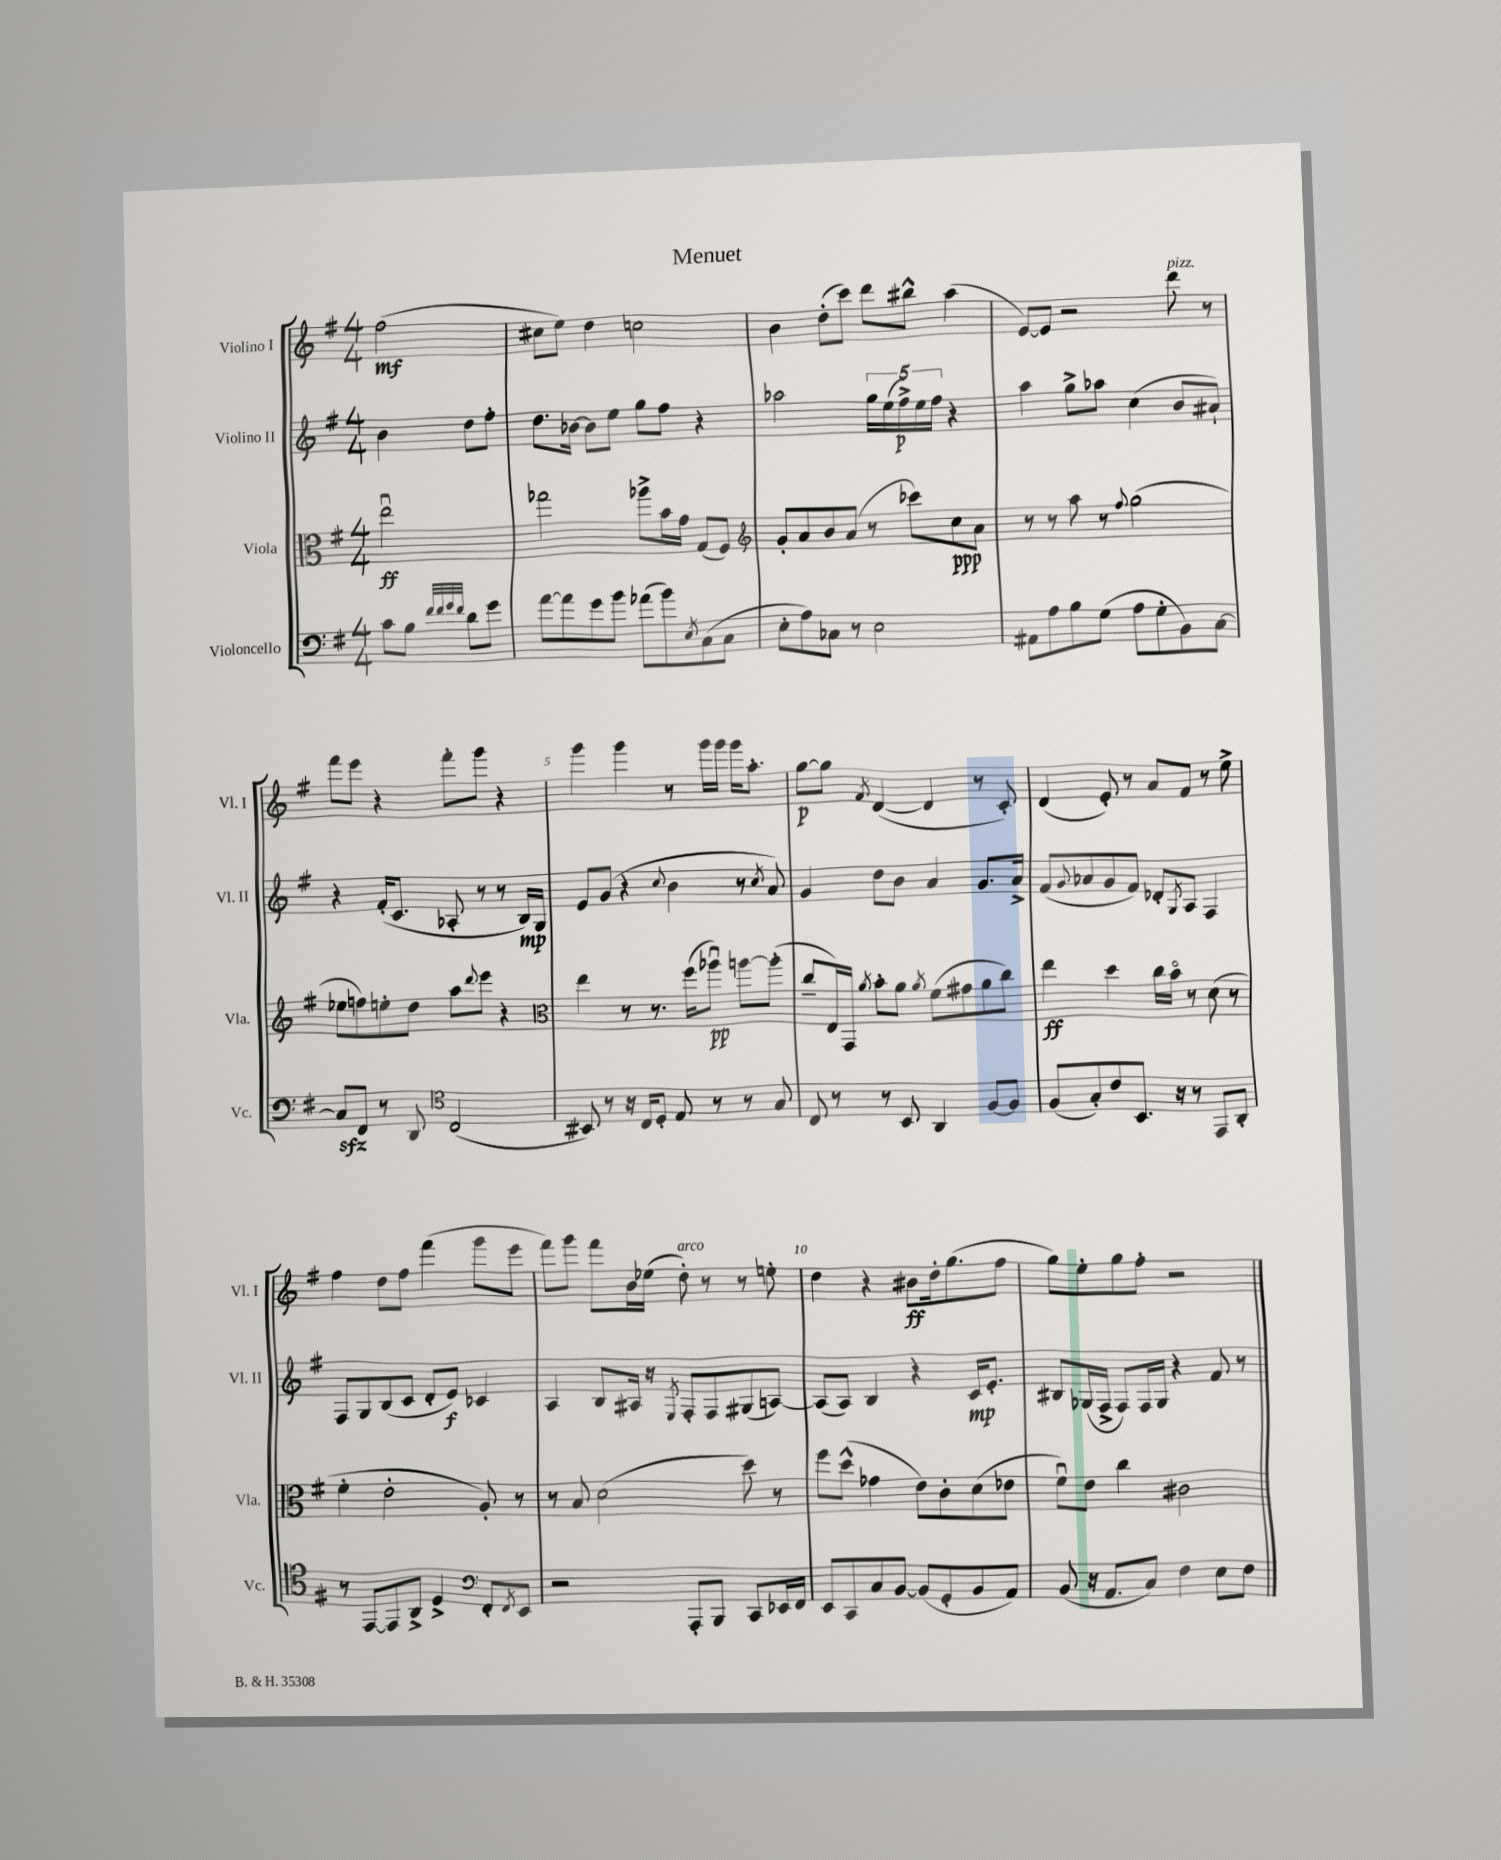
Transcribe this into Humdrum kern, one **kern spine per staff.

**kern	**kern	**dynam	**kern	**dynam	**kern	**dynam
*part4	*part3	*part3	*part2	*part2	*part1	*part1
*staff4	*staff3	*staff3	*staff2	*staff2	*staff1	*staff1
*I"Violoncello	*I"Viola	*	*I"Violino II	*	*I"Violino I	*
*I'Vc.	*I'Vla.	*	*I'Vl. II	*	*I'Vl. I	*
*clefF4	*clefC3	*	*clefG2	*	*clefG2	*
*k[f#]	*k[f#]	*	*k[f#]	*	*k[f#]	*
*M4/4	*M4/4	*	*M4/4	*	*M4/4	*
=	=	=	=	=	=	=
8c\L	2eeu\	ff	4b\	.	(2ff#\	mf
8B\J	.	.	.	.	.	.
32qqf#/LLL	.	.	.	.	.	.
32qqf#/	.	.	.	.	.	.
32qqg/	.	.	.	.	.	.
32qqf#/JJJ	.	.	.	.	.	.
8d\L	.	.	8dd\L	.	.	.
8g\J	.	.	8ff#'\J	.	.	.
=1	=1	=1	=1	=1	=1	=1
[8a\L	2gg-X\	.	8.dd\L	.	8cc#X\L	.
8a\]	.	.	.	.	8ee\J)	.
.	.	.	[16b-X\Jk	.	.	.
8g\	.	.	8b-\L]	.	4dd\	.
8b\J	.	.	8ee\J	.	.	.
(8a-X\L	8aa-X^\L	.	8gg\L	.	2ccn\	.
8b\)	16b\L	.	8ff#\J	.	.	.
.	16g\JJ	.	.	.	.	.
8qE/	.	.	.	.	.	.
(8C\	(8G/L	.	4r	.	.	.
8C\J	8F#/J)	.	.	.	.	.
=2	=2	=2	=2	=2	=2	=2
*	*clefG2	*	*	*	*	*
8E'\L	8g'/L	.	2aa-X\	.	4b\	.
8A\)	8a/	.	.	.	.	.
8C-X\J	8b/	.	.	.	(8dd'\L	.
8r	(8a/J	.	.	.	8ccc\J)	.
2E\	8r	.	20gg\LL	.	8ddd\L	.
.	.	.	(20ee\	.	.	.
.	.	.	20ff#^\)	p	.	.
.	8ccc-X\L)	.	.	.	8bb#X^^\J	.
.	.	.	20ee\	.	.	.
.	.	.	20ff#\JJ	.	.	.
.	8cc\	ppp	4r	.	(4aa\	.
.	8a\J	.	.	.	.	.
=3	=3	=3	=3	=3	=3	=3
8AA#X\L	8r	.	4aa\	.	[8e/L)	.
8A\	8r	.	.	.	8e/J]	.
8B\	8aa\	.	8gg^\L	.	2r	.
(8G\J	8r	.	8aa-X\J	.	.	.
.	8qqff#/	.	.	.	.	.
8A\L	(2gg\	.	(4cc\	.	.	.
8G'\	.	.	.	.	.	.
!	!	!	!	!	!LO:TX:a:i:t=pizz.	!
8BB\)	.	.	8b/L	.	8ddd\	.
[8C\J	.	.	8a#X`/J)	.	8r	.
!!LO:LB:g=z
=4	=4	=4	=4	=4	=4	=4
8Czz/L]	8ee-X\L	.	4r	.	8fff#\L	.
8FF#/J	8ffn\)	.	.	.	8eee\J	.
8r	8een'\	.	(16f#'/KL	.	4r	.
.	.	.	8.c/J	.	.	.
8DD/	8dd\J	.	.	.	.	.
*clefC4	*	*	*	*	*	*
(2C/	8aa\L	.	8A-X'/	.	8fff#'\L	.
.	8qqddd/	.	.	.	.	.
.	8eee\J	.	8r	.	8ggg\J	.
.	4r	.	8r	.	4r	.
.	.	.	16B/LL)	mp	.	.
.	.	.	16G/JJ	.	.	.
=5	=5	=5	=5	=5	=5	=5
*	*clefC3	*	*	*	*	*
8BB#X/)	4ee\	.	8e/L	.	4ggg\	.
8r	.	.	(8g/J	.	.	.
16r	8r	.	4r	.	4ggg\	.
16C/KL	.	.	.	.	.	.
8D'/J	8.r	.	.	.	.	.
.	.	.	8qqcc/	.	.	.
8E/	.	.	4b\	.	8r	.
.	(16ff#\KL	.	.	.	.	.
8r	8aa-Xu\J)	pp	.	.	16ggg\LL	.
.	.	.	.	.	16ggg\JJ	.
8r	[8aan\L	.	8r	.	16ggg\KL	.
.	.	.	.	.	8.aa'\J	.
.	.	.	8qcc/	.	.	.
8G/	(8aa'\J]	.	8a/)	.	.	.
=6	=6	=6	=6	=6	=6	=6
8C/	8cc~/L	.	4g/	.	[8gg\L	p
8r	16E/L)	.	.	.	8gg\J]	.
.	16GG/JJ	.	.	.	.	.
.	8qa/	.	.	.	8qf#/	.
8r	8b'\L	.	8dd\L	.	([4d/	.
8BB/	8a\J	.	8b\J	.	.	.
.	8qa/	.	.	.	.	.
4AA/	(8f#\L	.	4a/	.	4d/]	.
.	8g#X\	.	.	.	.	.
[8F#/L	8a\	.	8.g/L	.	8r	.
8F#/J]	8cc\J)	.	.	.	8c'/)	.
.	.	.	16a^/Jk	.	.	.
=7	=7	=7	=7	=7	=7	=7
(8F#/L	4ee\	ff	(8f#/L	.	(4d/	.
.	.	.	8qqg/	.	.	.
8G'/)	.	.	8a-X/	.	.	.
8c/	4dd\	.	8g/	.	8e'/)	.
8.BB/J	.	.	8f#/J)	.	8r	.
.	16cc\LL	.	8d-X'/L	.	8a/L	.
16r	16b\JJ	.	.	.	.	.
.	.	.	8qG/	.	.	.
8r	8r	.	8A/J	.	8f#/J	.
8EE/L	(8d\	.	4F#/	.	8r	.
8AA'/J	8r	.	.	.	8ee^\	.
!!LO:LB:g=z
=8	=8	=8	=8	=8	=8	=8
8r	4f#'\	.	8F#/L	.	4ff#\	.
[8EE/L	.	.	8G/	.	.	.
8EE/]	2e'\	.	(8B/	.	8dd\L	.
8AA^/J	.	.	8c/J	.	8ff#\J	.
4D^/	.	.	8d'/L	.	(4fff#\	.
.	.	.	8e/J)	f	.	.
*clefF4	*	*	*	*	*	*
8FF#'/L	8A'/)	.	4c-X/	.	8ggg\L	.
8qFF#/	.	.	.	.	.	.
8EE/J	8r	.	.	.	8eee\J	.
=9	=9	=9	=9	=9	=9	=9
2r	8r	.	4A/	.	8fff#\L)	.
.	8B/	.	.	.	8ggg\J	.
.	(2d\	.	8B/L	.	8fff#\L	.
.	.	.	16A#X/Jk	.	16b\L	.
.	.	.	16r	.	(16ee-X\JJ	.
.	.	.	8qE/	.	.	.
!	!	!	!	!	!LO:TX:a:i:t=arco	!
8AAA'/L	.	.	8F#'/L	.	8dd'\)	.
8BBB/J	.	.	8F#/	.	8r	.
8CC/L	8dd\)	.	(8G#X/	.	8r	.
16EE-X/L	8r	.	[8An/J)	.	8een'\	.
16FF#/JJ	.	.	.	.	.	.
=10	=10	=10	=10	=10	=10	=10
8EE/L	8ff#\L	.	(8A/L]	.	4dd\	.
8CC/	(8dd^^\J	.	8A/J)	.	.	.
8C/	4g-X\	.	4B/	.	4r	.
[8BB/J	.	.	.	.	.	.
(8BB/L]	8e\L)	.	4r	.	8b#X\L	ff
8GG'/	8c'\	.	.	.	16dd'\k	.
.	.	.	.	.	(8.gg\	.
8BB/	(8d\	.	16c/KL	mp	.	.
.	.	.	8.e'/J	.	.	.
8AA/J)	8e-X\J	.	.	.	8ff#\J	.
=11	=11	=11	=11	=11	=11	=11
(8BB/	8f#u\L)	.	8B#X/L	.	8gg\L)	.
16r	8e\J	.	(16G-X/L	.	8ee'\	.
8.AA/L	.	.	16F#^/JJ	.	.	.
.	4cc\	.	8F#/L)	.	8gg\	.
8C/J)	.	.	16F#/L	.	8ff#'\J	.
.	.	.	16G-/JJ	.	.	.
4F#\	2c#X\	.	4r	.	2r	.
8E\L	.	.	8f#/	.	.	.
8F#\J	.	.	8r	.	.	.
==	==	==	==	==	==	==
*-	*-	*-	*-	*-	*-	*-
